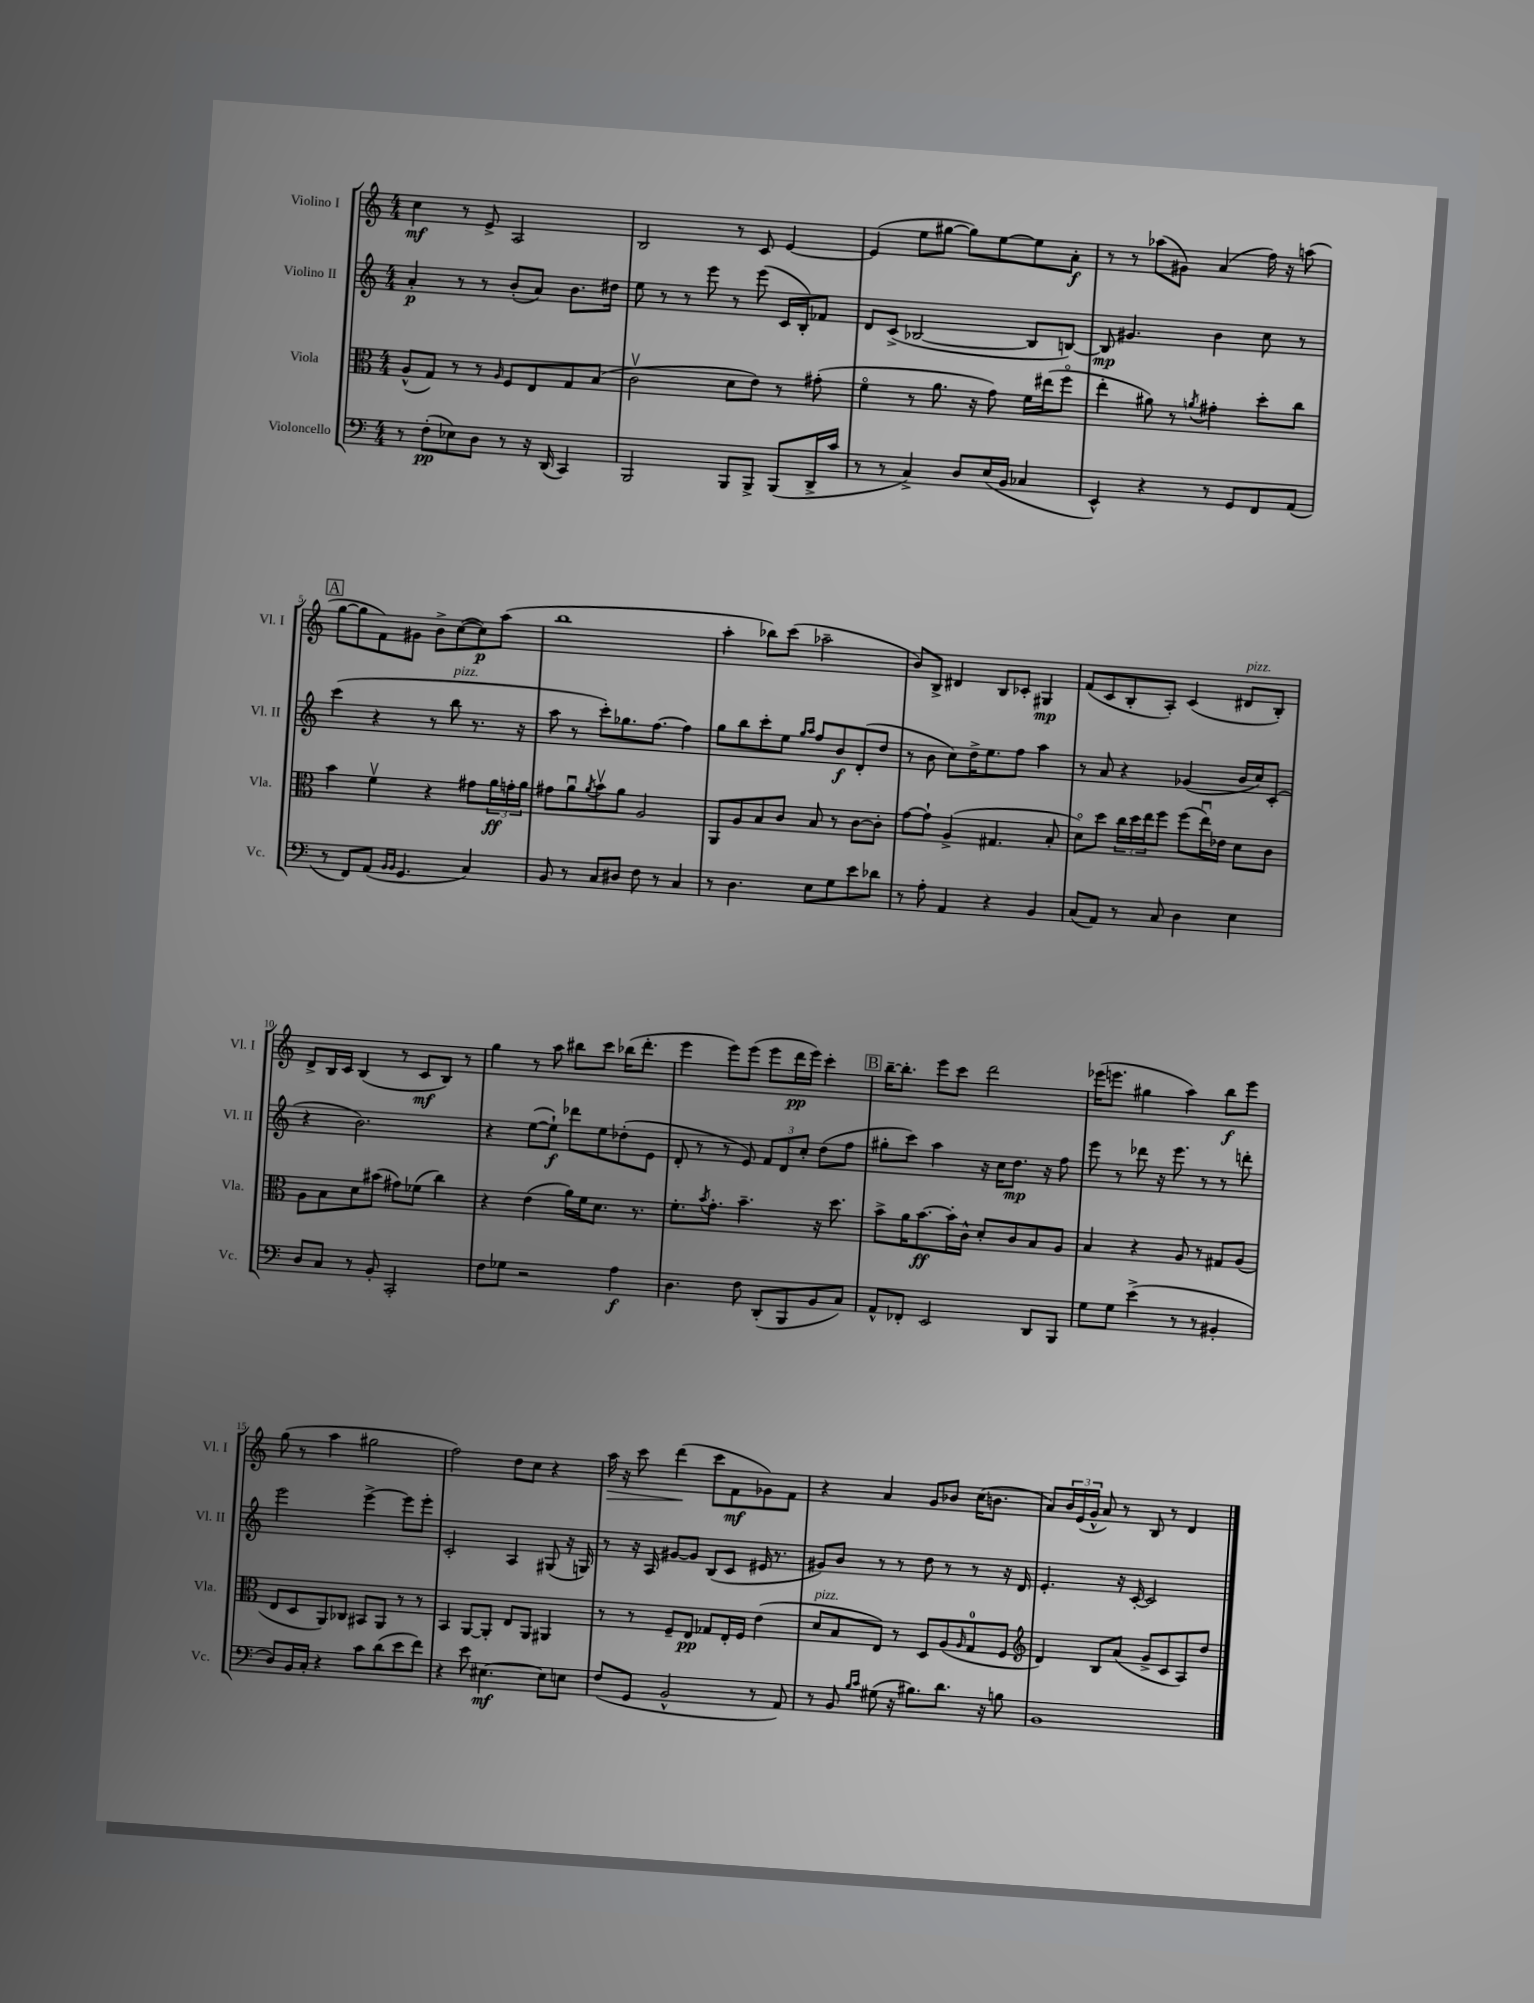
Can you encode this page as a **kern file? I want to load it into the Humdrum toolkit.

**kern	**kern	**kern	**kern
*staff4	*staff3	*staff2	*staff1
*clefF4	*clefC3	*clefG2	*clefG2
*k[]	*k[]	*k[]	*k[]
*M4/4	*M4/4	*M4/4	*M4/4
8r	(8A^^	4a'	4cc
(8F'	8G)	.	.
8E-)	8r	8r	8r
8D	8r	8r	8e^
.	16qqA	.	.
8r	8F	(8b'	2A
16r	8E	8a)	.
(16DD	.	.	.
4CC)	8G	8.b	.
.	(8B	.	.
.	.	16dd#	.
=	=	=	=
2BBB	2cv	8ee	2B
.	.	8r	.
.	.	8r	.
.	.	8eee	.
8BBB	8d	8r	8r
8BBB^	8e)	(8eee	8c
(8BBB	8r	16c	[4e
.	.	16B')	.
16DD^	(8g#'	8f-	.
16c	.	.	.
=	=	=	=
8r	4fo	8d	(4e]
8r	.	(8c^	.
4C^)	8r	[2B-	8ee
.	8.a	.	[8gg#
8D	.	.	8gg#])
.	16r	.	.
(16E	8g)	.	[8ee
16BB	.	.	.
4C-	16f	8B-]	8ee]
.	(16ee#	.	.
.	8ffo	[8B)	8a'
=	=	=	=
4EE^^)	4ee'	8B]	8r
.	.	4.g#	8r
4r	8a#)	.	(8aa-
.	8r	.	8g#)
.	8qa	.	.
8r	4g#'	4b	(4a
8GG	.	.	.
8FF	8dd'	8cc	16ff)
.	.	.	16r
(8AA	8cc	8r	(8aa
=	=	=	=
8r	4b	(4ccc	[8gg
8FF)	.	.	8gg]
(8AA	4fv	4r	8f)
16qqBB	.	.	.
16qqBB	.	.	.
4.GG	.	.	8g#
.	4r	8r	8b^
.	.	8bb	([8cc
4C)	8g#	8.r	8cc])
.	24a	.	(8aa
.	24g'	.	.
.	.	16r	.
.	24a	.	.
=	=	=	=
8BB	8g#	8aa	1bb
8r	8au	8r	.
.	8qa	.	.
8C	8bv	8ccc')	.
8D#	8a	8.gg-	.
8F	2A	.	.
.	.	[8.ff	.
8r	.	.	.
4C	.	4ff]	.
=	=	=	=
8r	8AA	8gg	4aa'
4.D	8A	8bb	.
.	8B	8ccc'	8bb-)
.	8c	8ee	(8ccc
.	.	16qqgg	.
.	.	16qqaa	.
8E	8B	8ff	2aa-~
8G	8r	8b	.
8e	[8c	(8d'	.
8d-	8c']	8dd	.
=	=	=	=
8r	[8g	8r	8b)
8A'	8g`]	8b	8B^
4AA	(4A^	8cc)	4d#
.	.	16dd^	.
.	.	8.ee	.
4r	4.G#	.	8B
.	.	8ff	8c-'
4BB	.	4aa	4G#
.	8B'	.	.
=	=	=	=
(8C	8do)	8r	(8f
8AA)	8dd	8a	8c
8r	24cc	4r	8B'
.	24dd	.	.
.	24ee	.	.
8C	8ff	.	8A')
4D	(8ff	(4g-	(4c
.	16eeu)	.	.
.	16e-	.	.
4E	8d	16b	8d#
.	.	16cc)	.
.	8c	(8c'	8B')
=	=	=	=
8D	8A	4r	8d^
8C	8B	.	16B
.	.	.	16c
8r	8d	2.b)	(4B
8BB'	(8b#	.	.
2CC'	8g#)	.	8r
.	(8f-	.	8c
.	4cc)	.	8B)
.	.	.	8r
=	=	=	=
8F	4r	4r	4gg
8G-	.	.	.
2r	(4e	([8ee	8r
.	.	8ee`])	8aa
.	16a)	8ddd-	8bb#
.	16f	.	.
.	8.d	8ee	8ccc
4A	.	(8dd-'	(16bb-
.	8.r	.	8.ddd'
.	.	8e	.
=	=	=	=
4.D	8.f'	8d'	4eee
.	.	8r	.
.	8qb	.	.
.	8.g'	.	.
.	.	8r	8eee)
8F	4.b~	8e)	(8eee
(8DD'	.	12f	8eee
.	.	12d	.
8BBB	.	.	16ddd
.	.	12cc'	.
.	.	.	16eee)
8BB	16r	(8dd	4ccc'
.	8.dd	.	.
8C)	.	8ff	.
=	=	=	=
8AA^^	8b^	8gg#'	[16bb~
.	.	.	8.bb']
8FF-'	16a	8ccc)	.
.	[8.b	.	.
2EE	.	4aa	8eee
.	16b']	.	8ccc
.	16c^^	.	.
.	8d'	16r	2ddd
.	.	16cc	.
.	8c	8.dd	.
8DD	8B	.	.
.	.	16r	.
8BBB	8A	8ff	.
=	=	=	=
8G	4B	8eee	(16eee-
.	.	.	8.eee
8G	.	8r	.
(4e^	4r	8ddd-	4gg#
.	.	16r	.
.	.	8.eee	.
8r	8A	.	4aa)
8r	8r	8r	.
4BB#'	8G#	8r	8bb
.	(8A	8ddd'	8eee
=	=	=	=
8D)	8E	2eee	(8gg
16BB	8D	.	8r
16C'	.	.	.
4r	8AA)	.	4aa
.	8C-	.	.
8c	8BB#	[4eee^	2gg#
(8d	8AA	.	.
8e	8r	8eee]	.
8f)	8r	8eee'	.
=	=	=	=
4r	4BB	2c'	2ff)
8e	[8AA	.	.
[4.E#	8AA']	.	.
.	8E	4A	8dd
.	8AA	.	8cc
8E#]	4AA#	(8G#	4r
8E	.	16r	.
.	.	16G)	.
=	=	=	=
(8F	8r	8r	16aa
.	.	.	16r
8GG	8r	16r	8ccc
.	.	16A	.
2BB^^	8F~	[8g#	(4ddd
.	8E	8g#]	.
.	8G-	(8B	8ccc
.	16E'	8c	8f
.	16F	.	.
8r	(4e	16e#	8g-)
.	.	8.r	.
8AA)	.	.	8f
=	=	=	=
8r	8d	8g#)	4r
8BB	8B	8b	.
16qqB	.	.	.
16qqc	.	.	.
(8G#	8E)	8r	4a
16r	8r	8r	.
8.B#)	.	.	.
.	8D	8dd	8g
8.d	(8A	8r	8b-
.	16qqA	.	.
.	8G	8r	(16cc
16r	.	.	8.b
8B	8F	16r	.
.	.	16d	.
=	=	=	=
*	*clefG2	*	*
1BB	4d)	4.e'	8a)
.	.	.	24b
.	.	.	(24e
.	.	.	24g^^
.	8B	.	8a)
.	(8a	16r	8r
.	.	[16c'	.
.	8g^	2c]	8B
.	8c	.	8r
.	8A)	.	4d
.	8dd	.	.
==	==	==	==
*-	*-	*-	*-
